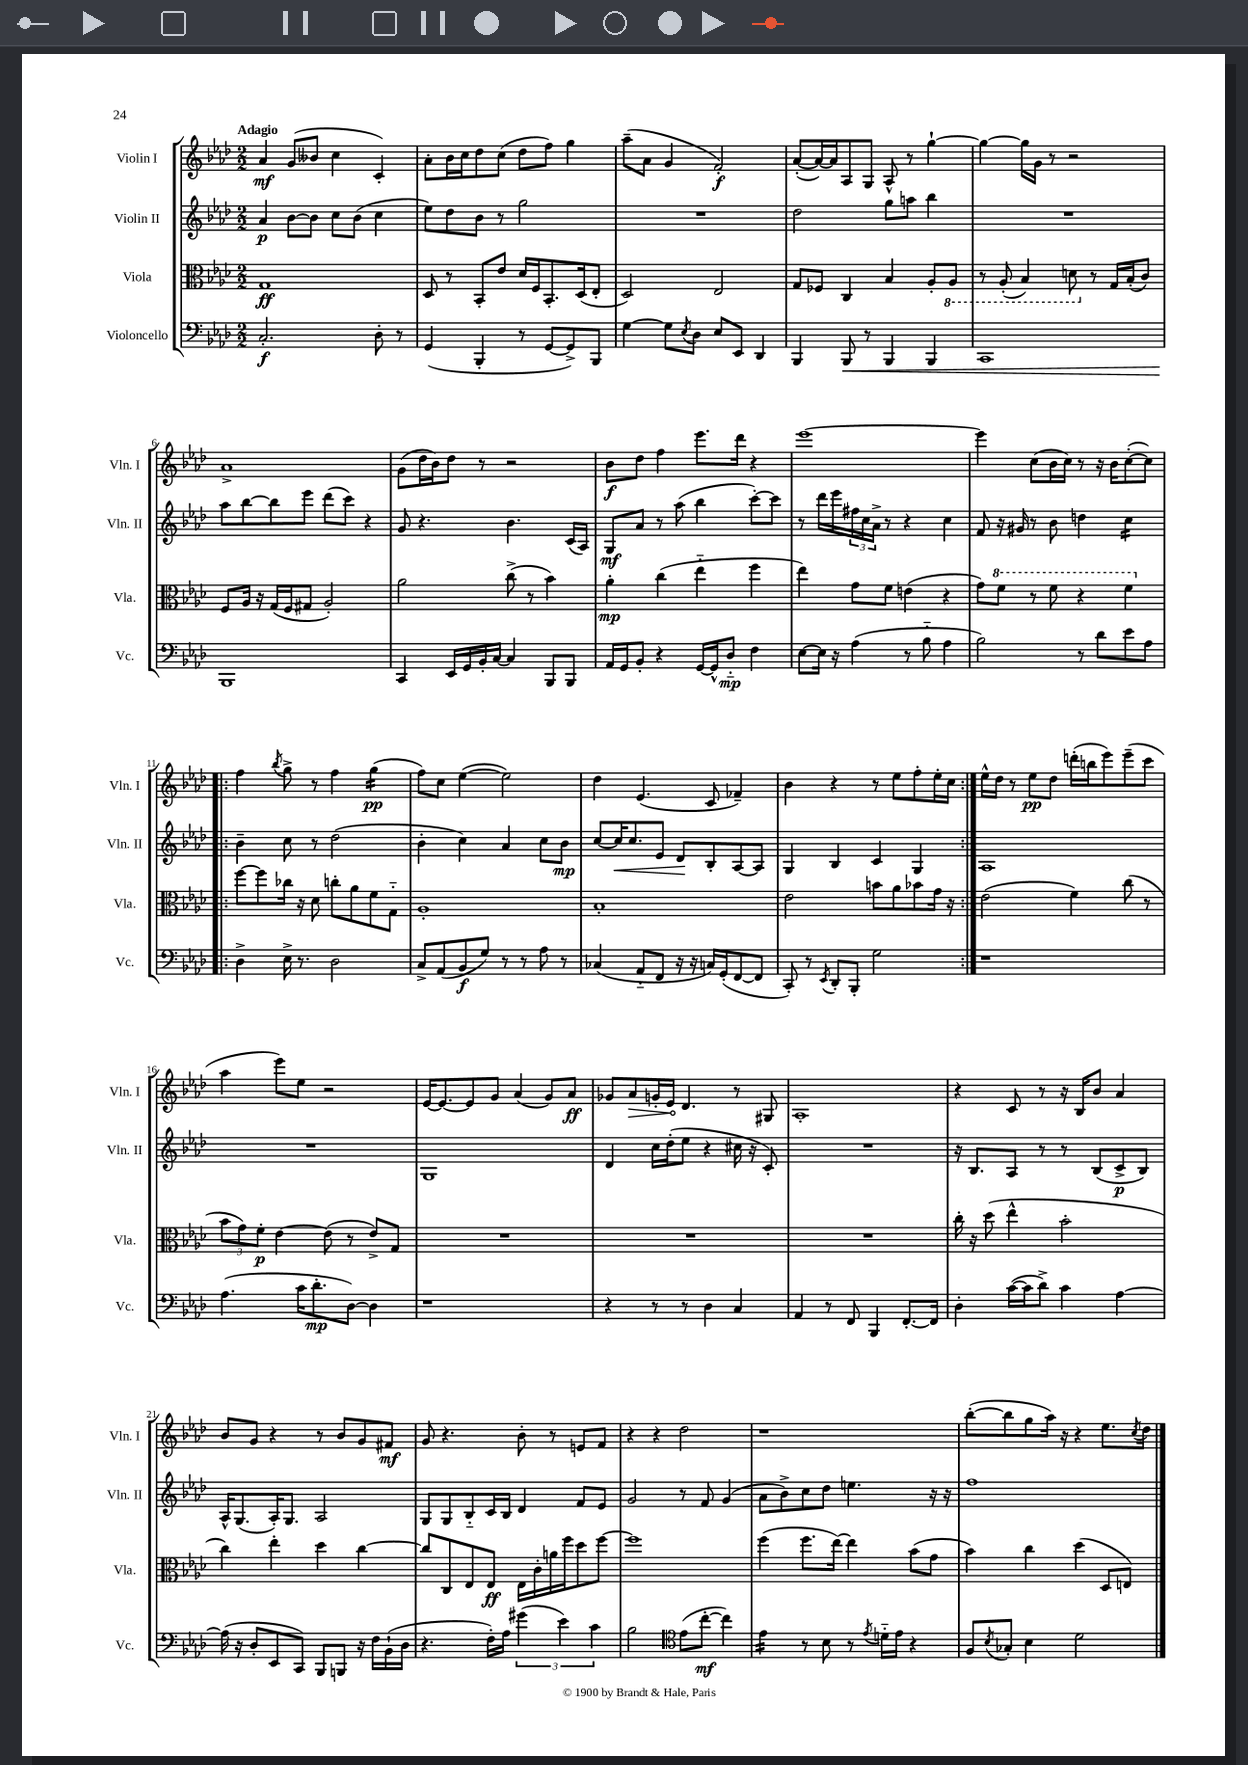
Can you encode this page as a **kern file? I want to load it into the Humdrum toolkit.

**kern	**kern	**kern	**kern
*staff4	*staff3	*staff2	*staff1
*clefF4	*clefC3	*clefG2	*clefG2
*k[b-e-a-d-]	*k[b-e-a-d-]	*k[b-e-a-d-]	*k[b-e-a-d-]
*M2/2	*M2/2	*M2/2	*M2/2
2.C'/	1G	4a-/	4a-/
.	.	[8b-\L	(8g/L
.	.	8b-\]J	8b--/J
.	.	8cc\L	4cc\
.	.	(8b-\J	.
8D-'\	.	4cc\	4c'/)
8r	.	.	.
=	=	=	=
(4GG/	8D-/	8ee-\L)	8a-'\L
.	8r	8dd-\	16b-\L
.	.	.	16cc\J
4BBB-'/	8BB-'/L	8b-\J	8dd-\
.	8e-/J	8r	(8cc\J
8r	16d-/LL	2gg\	8dd-\L
.	16F/J	.	.
[8GG/L	8.BB-'/	.	8ff\J)
8GG^/])	.	.	4gg\
.	(16D-/k	.	.
8BBB-/J	8E-'/J	.	.
=	=	=	=
[4G\	2D-/)	1r	(8aa-~\L
.	.	.	8a-\J
8G\]L	.	.	4g/
8qE-/	.	.	.
8D-\J	.	.	.
8E-/L	2E-/	.	2f'/)
8EE-/J	.	.	.
4DD-/	.	.	.
=	=	=	=
4BBB-/	8G/L	2dd-\	([8a-'/L
.	8F-/J	.	16a-/_L)
.	.	.	16a-/]J
8BBB-/	4C/	.	8A-/
8r	.	.	8G/J
4BBB-/	4B-/	8gg\L	8A-^^/
.	.	8aa\J	8r
4BBB-/	8A-'/L	4bb-\	[4gg`\
.	8AA-/J	.	.
=	=	=	=
1CC	8r	1r	4gg\_
.	(8AA-'/	.	.
.	4BB-/)	.	16gg\]LL
.	.	.	16g\JJ
.	.	.	8r
.	8D\	.	2r
.	8r	.	.
.	16G/LL	.	.
.	(16B-'/J	.	.
.	8c/J)	.	.
=	=	=	=
1BBB-	8F/L	8aa-\L	1a-^
.	16A-/Jk	[8bb-\	.
.	16r	.	.
.	(16G/LL	8bb-\]	.
.	16F/J	.	.
.	8G#/J	8eee-\J	.
.	2A-'/)	(8ddd-\L	.
.	.	8ccc\J)	.
.	.	4r	.
=	=	=	=
4CC/	2a-\	8g/	(8g\L
.	.	4.r	16dd-\L
.	.	.	16b-\J)
16EE-/LL	.	.	8dd-\J
16GG/	.	.	.
16BB-'/	.	.	8r
[16C/JJ	.	.	.
4C/]	(8cc^\	4.b-\	2r
.	8r	.	.
8BBB-/L	4b-\)	.	.
8BBB-/J	.	(16c/LL	.
.	.	16A-/JJ)	.
=	=	=	=
16AA-/LL	4a-'\	8G/L	8b-\L
16GG/J	.	.	.
8BB-'/J	.	8a-/J	8dd-\J
4r	(4cc\	8r	4ff\
.	.	(8aa-\	.
[16GG/LL	4ee-'~\	4bb-\	8.eee-\L
16GG^^/]J	.	.	.
8D-'~/J	.	.	.
.	.	.	16ddd-\Jk
4F\	4ff\	[8ccc'\L)	4r
.	.	8ccc\]J	.
=	=	=	=
[8E-\L	4ee-\)	8r	[1eee-
16E-\]Jk	.	16ddd-\LL	.
16r	.	16eee-\	.
(4A-\	8g\L	24ff#\	.
.	.	24cc\	.
.	.	24a-^\JJ	.
.	8f\J	8r	.
8r	(4e\	4r	.
8B-'~\	.	.	.
4A-\	4r	4cc\	.
=	=	=	=
2B-\)	8g\L)	8f/	4eee-\]
.	8ff\J	16r	.
.	.	16g#/	.
.	8r	8r	(8cc\L
.	8ff\	8b-\	16b-\L
.	.	.	16cc\JJ)
8r	4r	4dd\	8r
8d-\L	.	.	16r
.	.	.	16b-\LK
8e-\	4ff\	4cc\	([8cc'\
8A-\J	.	.	8cc\]J)
=!|:	=!|:	=!|:	=!|:
4D-^\	[8ff\L	4b-~\	4ff\
.	8ff\]	.	.
.	.	.	8qbb-/
16E-^\	16cc-\Jk	8cc\	8gg^\
8.r	16r	.	.
.	8d-\	8r	8r
2D-\	8cc'\L	(2dd-\	4ff\
.	8a-\	.	.
.	8f\	.	(4gg\
.	8G'~\J	.	.
=	=	=	=
8C^/L	1A-'	4b-'\	8ff\L)
(8AA-/	.	.	8cc\J
8BB-/	.	4cc\)	([4ee-\
8G/J)	.	.	.
8r	.	4a-/	2ee-\])
8r	.	.	.
8A-\	.	8cc\L	.
8r	.	8b-\J	.
=	=	=	=
(4C-/	1B-'	[8cc/L	4dd-\
.	.	16cc/]K	.
.	.	8.cc/	.
8AA-'~/L	.	.	(4.e-/
8FF/J	.	8e-/J	.
16r	.	8d-/L	.
16r	.	.	.
16C/LL)	.	8B-'/	8c/
(16GG'/J	.	.	.
[8FF/	.	[8A-/	4f-~/)
8FF/]J	.	8A-/]J	.
=	=	=	=
8CC'/)	2e-\	4G/	4b-\
8r	.	.	.
8qEE-/	.	.	.
8DD-'/L	.	4B-/	4r
8BBB-'/J	.	.	.
2G\	8b\L	4c/	8r
.	8a-\	.	8ee-\L
.	8b-\	4G/	8ff'\
.	16g\Jk	.	16ee-'\L
.	16r	.	16cc\JJ
=:|!	=:|!	=:|!	=:|!
1r	(2e-\	1A-	16ee-^^\LL
.	.	.	16dd-\JJ
.	.	.	8r
.	.	.	8ee-\L
.	.	.	8dd-\J
.	4f\)	.	(16ddd'\LL
.	.	.	16bb\J
.	.	.	8eee-\)
.	(8cc\	.	(8eee-~\
.	8r	.	8ccc\J
=	=	=	=
(4.A-\	12b-\L	1r	4aa-\
.	12g\)	.	.
.	12f'\J	.	.
.	[4e-\	.	8eee-\L)
16c\LK	.	.	8ee-\J
8.d-'\	.	.	.
.	(8e-\]	.	2r
[8D-\J)	8r	.	.
4D-\]	8e-^/L)	.	.
.	8G/J	.	.
=	=	=	=
1r	1r	1G	[16e-/LK
.	.	.	8.e-/_
.	.	.	8e-/]
.	.	.	8g/J
.	.	.	(4a-/
.	.	.	8g/L)
.	.	.	8a-/J
=	=	=	=
4r	1r	4d-/	8g-/L
.	.	.	8a-/
8r	.	16cc\LL	16g'/L
.	.	(16dd-'\J	16e-/JJ
8r	.	8ee-\J	4.d-/
4D-\	.	4r	.
4C/	.	16cc#\	8r
.	.	16r	.
.	.	8c'/)	8G#/
=	=	=	=
4AA-/	1r	1r	1A-'
8r	.	.	.
8FF/	.	.	.
4BBB-/	.	.	.
[8.FF'/L	.	.	.
16FF/]Jk	.	.	.
=	=	=	=
4D-'\	16cc'\	16r	4r
.	16r	8.B-/L	.
.	(8dd-\	.	.
([16c\LL	4ee-^^\	8A-/J	8c/
16c\]J	.	.	.
8d-^\J)	.	8r	8r
4c\	2b-'\	8r	16r
.	.	.	16B-/LK
.	.	(8B-/L	8b-/J
[4A-\	.	8c^/	4a-/
.	.	8B-/J)	.
=	=	=	=
(16A-\]	4cc\)	16A-^^/LK	8b-/L
16r	.	(8.G/	.
8D-'/L	.	.	8g/J
8EE-/	4ee-'\	16A-'/K)	4r
.	.	8.G/J	.
8CC/J)	.	.	.
8BBB-/L	4dd-\	2A-/	8r
8BBB/J	.	.	8b-/L
16r	[4cc\	.	8g/
16F\LL	.	.	.
(16BB-`\	.	.	8f#/J
16D-\JJ	.	.	.
=	=	=	=
4.r	8cc/]L	8G/L	8g/
.	8C/	8G/	4.r
.	8E-/	8B-'~/	.
16F'\LL)	8E-/J	16c/L	.
16A-\JJ	.	16B-/JJ	.
(6g#\	16E-\LL	4d-/	8b-'\
.	16c'\	.	.
.	16a\	.	8r
6e-\)	.	.	.
.	16ff\J	.	.
.	8dd-\	8f/L	8e/L
6c\	.	.	.
.	[8ff\J	8e-/J	8f/J
=	=	=	=
2B-\	1ff]	2g/	4r
.	.	.	4r
*clefC4	*	*	*
(8e-\L	.	8r	2dd-\
[8cc'\J	.	8f/	.
4cc\])	.	(4g/	.
=	=	=	=
4e-\	(4ff\	8a-\L	1r
.	.	8b-^\)	.
8r	8.ff\L	8cc\	.
8B-\	.	8dd-\J	.
.	[16ee-\Jk)	.	.
8r	4ee-\]	4.ee\	.
8qe-/	.	.	.
16d'~\LL	.	.	.
16e-\JJ	.	.	.
4r	(8b-\L	.	.
.	8g\J	16r	.
.	.	16r	.
=	=	=	=
8F/L	4b-\)	1ff	([8bb-'\L
8qB-/	.	.	.
8G-'/J	.	.	8bb-\]
4B-\	4cc\	.	8gg\
.	.	.	16aa-\Jk)
.	.	.	16r
2d-\	(4dd-\	.	4r
.	8D-/L	.	8.ee-\L
.	8E/J)	.	.
.	.	.	8qcc/
.	.	.	16dd-\Jk
==	==	==	==
*-	*-	*-	*-
